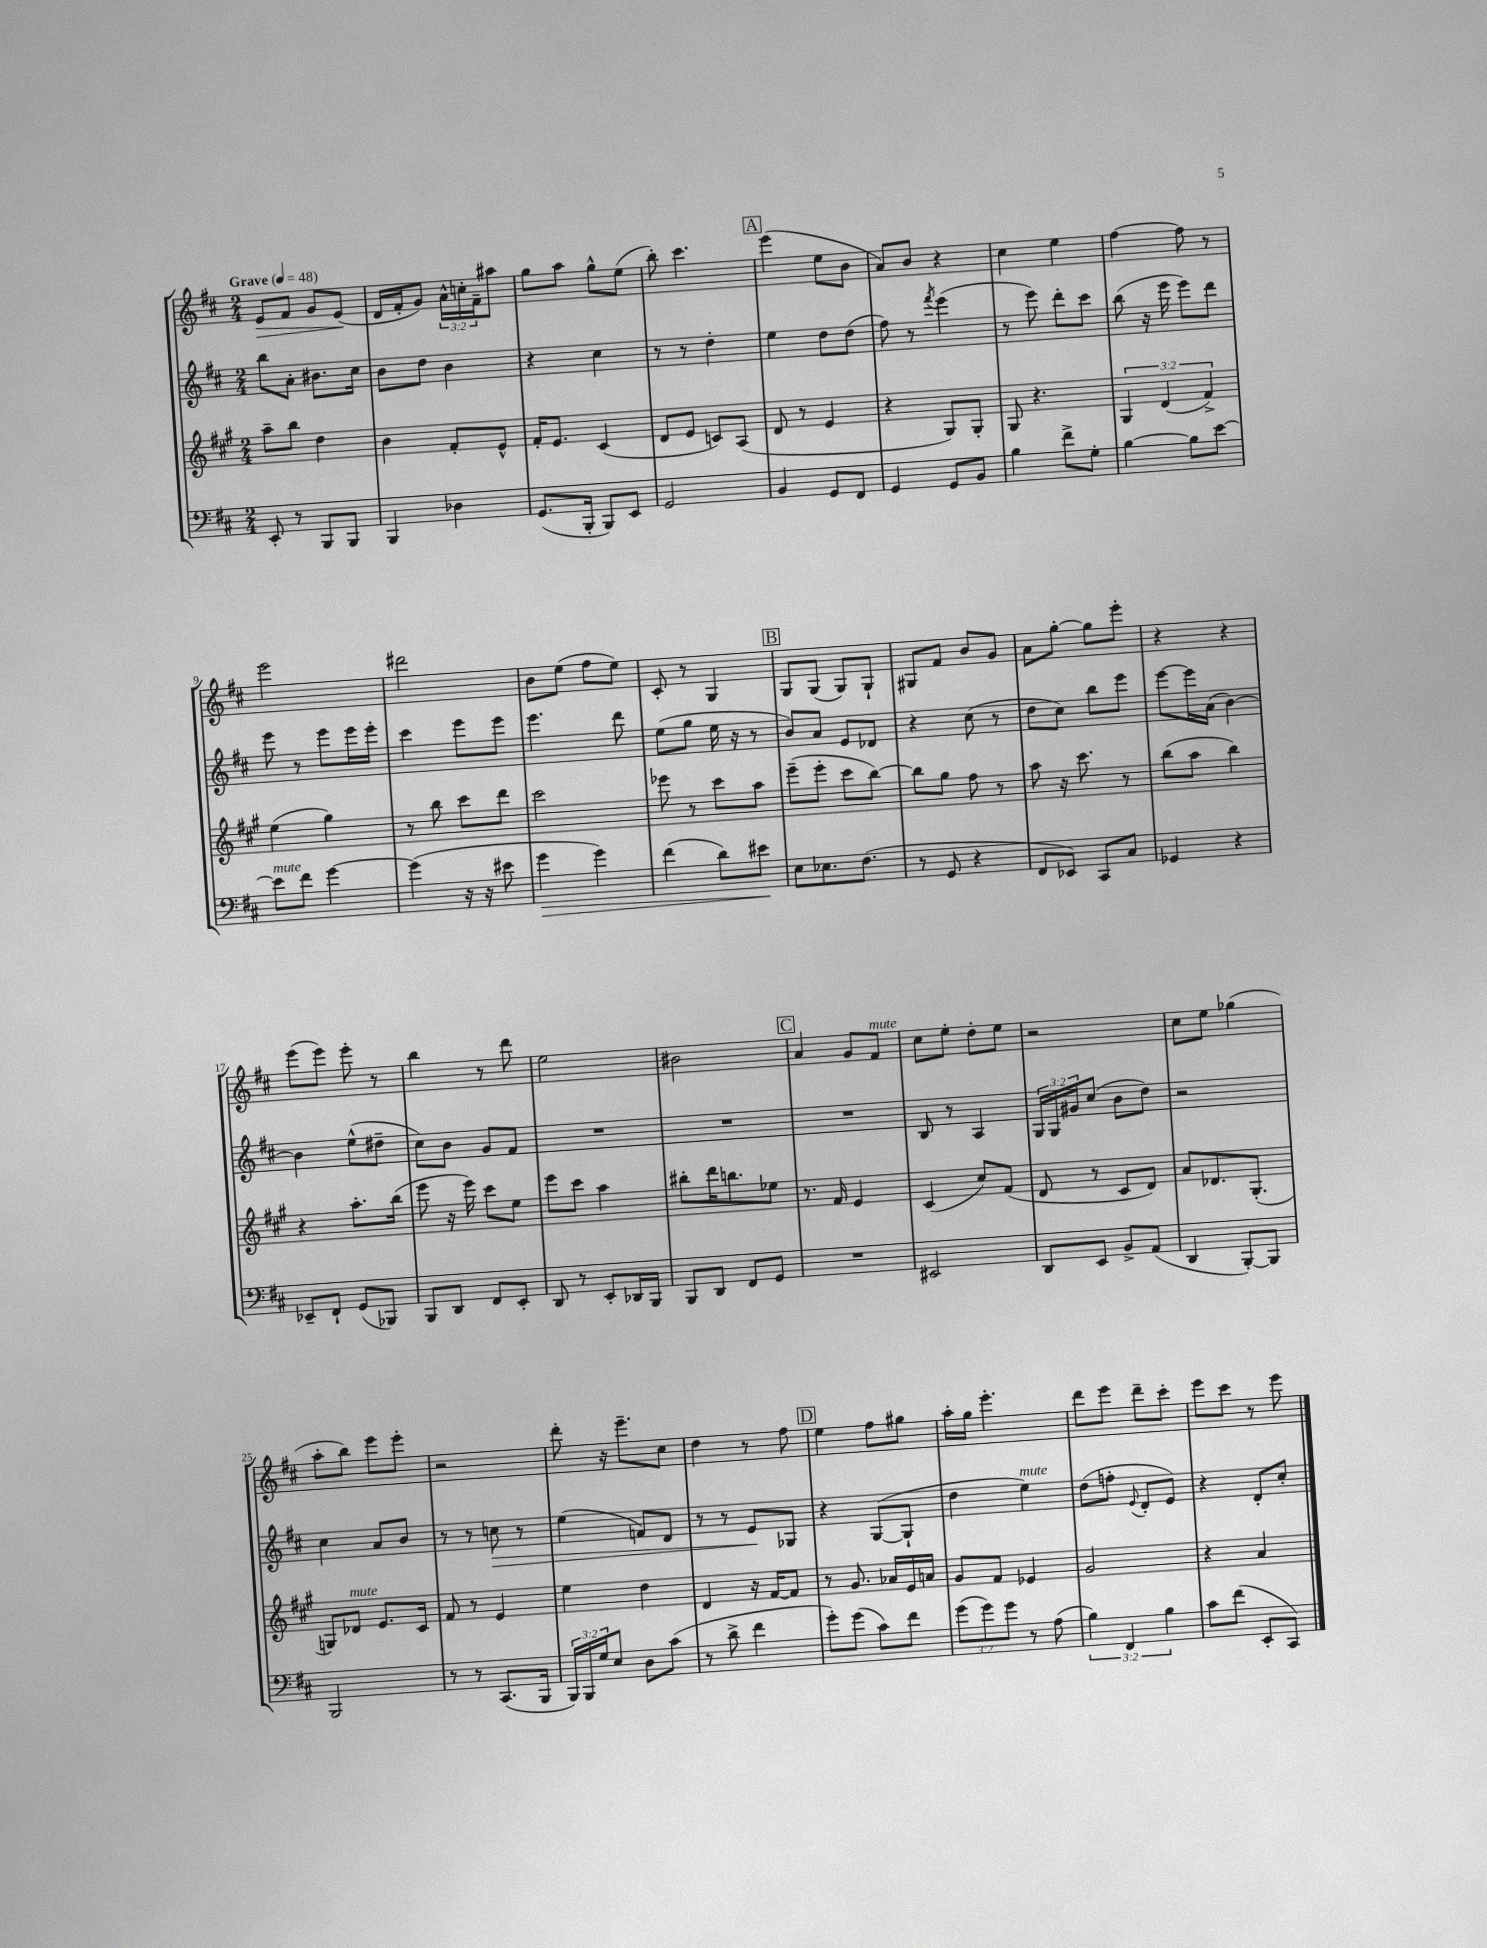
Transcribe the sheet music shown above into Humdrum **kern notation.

**kern	**dynam	**kern	**kern	**dynam	**kern	**dynam
*part4	*part4	*part3	*part2	*part2	*part1	*part1
*staff4	*staff4	*staff3	*staff2	*staff2	*staff1	*staff1
*clefF4	*	*clefG2	*clefG2	*	*clefG2	*
*k[f#c#]	*	*k[f#c#g#]	*k[f#c#]	*	*k[f#c#]	*
*M2/4	*	*M2/4	*M2/4	*	*M2/4	*
*MM48	*	*MM48	*MM48	*	*MM48	*
=1	=1	=1	=1	=1	=1	=1
!	!	!	!	!	!LO:TX:a:B:t=Grave	!
!	!	!	!	!	!	!LO:HP:b
8EE'/	.	8aa~\L	8bb\L	.	8e/L	>
8r	.	8bb\J	8a'\J	.	8f#/J	.
8BBB/L	.	4dd\	8.b#X\L	.	8g/L	.
8BBB/J	.	.	.	.	(8e/J	.
.	.	.	16cc#\Jk	.	.	.
.	.	.	.	.	.	]
=2	=2	=2	=2	=2	=2	=2
4BBB/	.	4b\	8b\L	.	16d/LL	.
.	.	.	.	.	16f#'/J	.
.	.	.	8dd\J	.	8g/J)	.
4D-X\	.	8f#'/L	4b\	.	24a^^\LL	.
.	.	.	.	.	24ccn'\	.
.	.	.	.	.	24f#~\J	.
.	.	8e^^/J	.	.	8aa#X\J	.
=3	=3	=3	=3	=3	=3	=3
(8.GG/L	.	16f#'/KL	4r	.	8gg\L	.
.	.	8.e/J	.	.	.	.
.	.	.	.	.	8aa\J	.
16BBB'/Jk	.	.	.	.	.	.
8BBB/L)	.	(4c#/	4cc#\	.	8gg^^\L	.
8EE/J	.	.	.	.	(8ee\J	.
=4	=4	=4	=4	=4	=4	=4
2GG/	.	8d/L	8r	.	8bb'\)	.
.	.	8e/J	8r	.	4.ccc#\	.
.	.	8cn/L)	4dd'\	.	.	.
.	.	(8A/J	.	.	.	.
!!LO:REH:place=s1:t=A
=5	=5	=5	=5	=5	=5	=5
4BB/	.	8d/	4ee\	.	(4eee\	.
.	.	8r	.	.	.	.
8GG/L	.	4e/	8dd\L	.	8ee\L	.
8FF#/J	.	.	(8dd\J	.	8b\J	.
=6	=6	=6	=6	=6	=6	=6
4GG/	.	4r	8ff#\)	.	8a/L)	.
.	.	.	8r	.	8b/J	.
.	.	.	8qfff#/	.	.	.
8GG/L	.	8G#/L)	(4eee\	.	4r	.
8BB/J	.	8G#'/J	.	.	.	.
=7	=7	=7	=7	=7	=7	=7
4B\	.	8G#/	8r	.	4cc#\	.
.	.	4.r	8eee\)	.	.	.
8f#^\L	.	.	8ddd'\L	.	4ee\	.
8G'\J	.	.	8ccc#\J	.	.	.
=8	=8	=8	=8	=8	=8	=8
[4B\	.	6G#/	(8bb\	.	[4ff#\	.
.	.	.	16r	.	.	.
.	.	(6d/	.	.	.	.
.	.	.	16eee\	.	.	.
8B\L]	.	.	8eee\L)	.	8ff#\]	.
.	.	6f#^/)	.	.	.	.
[8e\J	.	.	8ddd\J	.	8r	.
!!LO:LB:g=z
=9	=9	=9	=9	=9	=9	=9
!LO:TX:a:i:t=mute	!	!	!	!	!	!
8e\L]	.	(4ee\	8eee\	.	2eee\	.
8f#\J	.	.	8r	.	.	.
[4g\	.	4gg#\)	8eee\L	.	.	.
.	.	.	16eee\L	.	.	.
.	.	.	16eee'\JJ	.	.	.
=10	=10	=10	=10	=10	=10	=10
(4g\]	.	8r	4ccc#\	.	2ddd#X\	.
.	.	8bb\	.	.	.	.
16r	.	8ccc#\L	8eee\L	.	.	.
16r	.	.	.	.	.	.
8e#X\	.	8ddd\J	8eee\J	.	.	.
=11	=11	=11	=11	=11	=11	=11
!	!LO:HP:b	!	!	!	!	!
4g\	>	2ccc#\	4.eee\	.	8b\L	.
.	.	.	.	.	(8ee\J	.
4g\)	.	.	.	.	8ff#\L	.
.	.	.	8ddd\	.	8ee\J)	.
=12	=12	=12	=12	=12	=12	=12
(4f#\	.	8eee-X\	(8ee\L	.	8c#'/	.
.	.	8r	8gg\J	.	8r	.
8d\L)	.	8ccc#\L	16ee\	.	4G/	.
.	.	.	16r	.	.	.
8e#X\J	.	8aa\J	8r	.	.	.
.	]	.	.	.	.	.
!!LO:REH:place=s1:t=B
=13	=13	=13	=13	=13	=13	=13
8E\L	.	(8eee~\L	8b/L)	.	8G/L	.
8.E-X\	.	8eee'\J	8a/J	.	(8G/J	.
.	.	8ccc#\L	8e/L	.	8G/L)	.
(8.F#\J	.	.	.	.	.	.
.	.	[8bb\J)	8d-X/J	.	8G`/J	.
=14	=14	=14	=14	=14	=14	=14
8r	.	8bb\L]	4r	.	8G#X/L	.
8GG/	.	8gg#\J	.	.	8f#/J	.
4r	.	8ff#\	(8cc#\	.	8b/L	.
.	.	8r	8r	.	8g/J	.
=15	=15	=15	=15	=15	=15	=15
8FF#/L	.	8aa\	8dd\L	.	8a\L	.
8EE-X/J)	.	16r	8cc#\J)	.	[8gg'\J	.
.	.	8.ccc#\	.	.	.	.
8CC#/L	.	.	8bb\L	.	8gg\L]	.
8C#/J	.	8r	8eee\J	.	8eee'\J	.
=16	=16	=16	=16	=16	=16	=16
4GG-X/	.	(8bb\L	[8eee\L	.	4r	.
.	.	8aa\J	16eee\L]	.	.	.
.	.	.	(16a\JJ	.	.	.
4r	.	4bb\)	[4b\)	.	4r	.
!!LO:LB:g=z
=17	=17	=17	=17	=17	=17	=17
8EE-X~/L	.	4r	4b\]	.	(8eee\L	.
8FF#`/J	.	.	.	.	8eee\J)	.
(8GG/L	.	8.aa'\L	(8ee^^\L	.	8eee'\	.
8BBB-X/J)	.	.	8dd#X~\J	.	8r	.
.	.	(16bb\Jk	.	.	.	.
=18	=18	=18	=18	=18	=18	=18
8BBB/L	.	8eee\	8cc#\L)	.	4bb\	.
8DD/J	.	16r	8b\J	.	.	.
.	.	16eee\)	.	.	.	.
8FF#/L	.	8ccc#\L	8g/L	.	8r	.
8EE'/J	.	8ee\J	8f#/J	.	8ddd\	.
=19	=19	=19	=19	=19	=19	=19
8DD/	.	8eee\L	2r	.	2ee\	.
8r	.	8ccc#\J	.	.	.	.
8EE'/L	.	4aa\	.	.	.	.
16DD-X/L	.	.	.	.	.	.
16BBB/JJ	.	.	.	.	.	.
=20	=20	=20	=20	=20	=20	=20
8BBB/L	.	8bb#X'\L	2r	.	2b#X\	.
8DD/J	.	16ddd\K	.	.	.	.
.	.	8.bbn\	.	.	.	.
8FF#/L	.	.	.	.	.	.
8GG/J	.	8ee-X\J	.	.	.	.
!!LO:REH:place=s1:t=C
=21	=21	=21	=21	=21	=21	=21
2r	.	8.r	2r	.	4a/	.
.	.	16f#/	.	.	.	.
.	.	4e/	.	.	8g/L	.
!	!	!	!	!	!LO:TX:a:i:t=mute	!
.	.	.	.	.	8f#/J	.
=22	=22	=22	=22	=22	=22	=22
2EE#X/	.	(4c#/	8B/	.	8cc#\L	.
.	.	.	8r	.	8ee'\J	.
.	.	8cc#/L)	4A/	.	8dd'\L	.
.	.	(8f#/J	.	.	8ee\J	.
=23	=23	=23	=23	=23	=23	=23
8DD/L	.	8d/	24G/LL	.	2r	.
.	.	.	24G/	.	.	.
.	.	.	24g#X/J	.	.	.
8EE/J	.	8r	(8cc#/J	.	.	.
8BB^/L	.	8c#/L	8b\L	.	.	.
(8AA/J	.	8d/J)	8dd\J)	.	.	.
=24	=24	=24	=24	=24	=24	=24
4DD/	.	8a/L	2r	.	8cc#\L	.
.	.	8.d-X/	.	.	8ee\J	.
[8BBB'/L)	.	.	.	.	(4gg-X\	.
.	.	(8.G#'/J	.	.	.	.
8BBB/J]	.	.	.	.	.	.
!!LO:LB:g=z
=25	=25	=25	=25	=25	=25	=25
2BBB/	.	8Gn/L)	4cc#\	.	8aa'\L	.
!	!	!LO:TX:a:i:t=mute	!	!	!	!
.	.	8d-X/J	.	.	8bb\J)	.
.	.	8.e/L	8a/L	.	8eee\L	.
.	.	.	8b/J	.	8eee'\J	.
.	.	16c#/Jk	.	.	.	.
=26	=26	=26	=26	=26	=26	=26
8r	.	8f#/	8r	.	2r	.
8r	.	8r	8r	.	.	.
!	!	!	!	!LO:HP:b	!	!
(8.CC#/L	.	4e/	8ccn\	>	.	.
.	.	.	8r	.	.	.
16BBB/Jk	.	.	.	.	.	.
=27	=27	=27	=27	=27	=27	=27
24BBB/LL)	.	4ee\	(4ee\	.	8ddd'\	.
24BBB/	.	.	.	.	.	.
24G/J	.	.	.	.	.	.
8E/J	.	.	.	.	16r	.
.	.	.	.	.	8.eee~\L	.
8D\L	.	4dd\	8fn/L)	.	.	.
(8c#\J	.	.	8d/J	.	8cc#\J	.
=28	=28	=28	=28	=28	=28	=28
8r	.	4d/	8r	.	4dd\	.
8d^\	.	.	8r	.	.	.
4f#\	.	16r	8e/L	.	8r	.
.	.	[16f#/KL	.	.	.	.
.	.	8f#/J]	8G-X/J	]	8ff#\	.
!!LO:REH:place=s1:t=D
=29	=29	=29	=29	=29	=29	=29
8g'\L)	.	8r	4r	.	4ee\	.
(8g\J	.	8.g#/	.	.	.	.
8c#\L)	.	.	([8G/L	.	8ff#\L	.
.	.	16a-X/LL	.	.	.	.
8f#\J	.	16e/	8G`/J]	.	8gg#X\J	.
.	.	16an/JJ	.	.	.	.
=30	=30	=30	=30	=30	=30	=30
(12g\L	.	8g#/L	4dd\	.	16aa'\LL	.
.	.	.	.	.	16gg\JJ	.
12g\)	.	.	.	.	.	.
.	.	8f#/J	.	.	4.eee'\	.
12g\J	.	.	.	.	.	.
!	!	!	!LO:TX:a:i:t=mute	!	!	!
8r	.	4e-X/	4ee\)	.	.	.
(8A\	.	.	.	.	.	.
=31	=31	=31	=31	=31	=31	=31
6B\)	.	2g#/	(8dd\L	.	8ddd\L	.
.	.	.	8ffn'\J	.	8eee\J	.
6FF#/	.	.	.	.	.	.
.	.	.	8qqe/	.	.	.
.	.	.	8d'/L	.	8ddd~\L	.
6B\	.	.	.	.	.	.
.	.	.	8e/J)	.	8ccc#'\J	.
=32	=32	=32	=32	=32	=32	=32
8c#\L	.	4r	4r	.	8eee\L	.
(8f#\J	.	.	.	.	8ccc#\J	.
8EE'/L	.	4a/	8d'/L	.	8r	.
8CC#/J)	.	.	8cc#'/J	.	8eee\	.
==	==	==	==	==	==	==
*-	*-	*-	*-	*-	*-	*-
